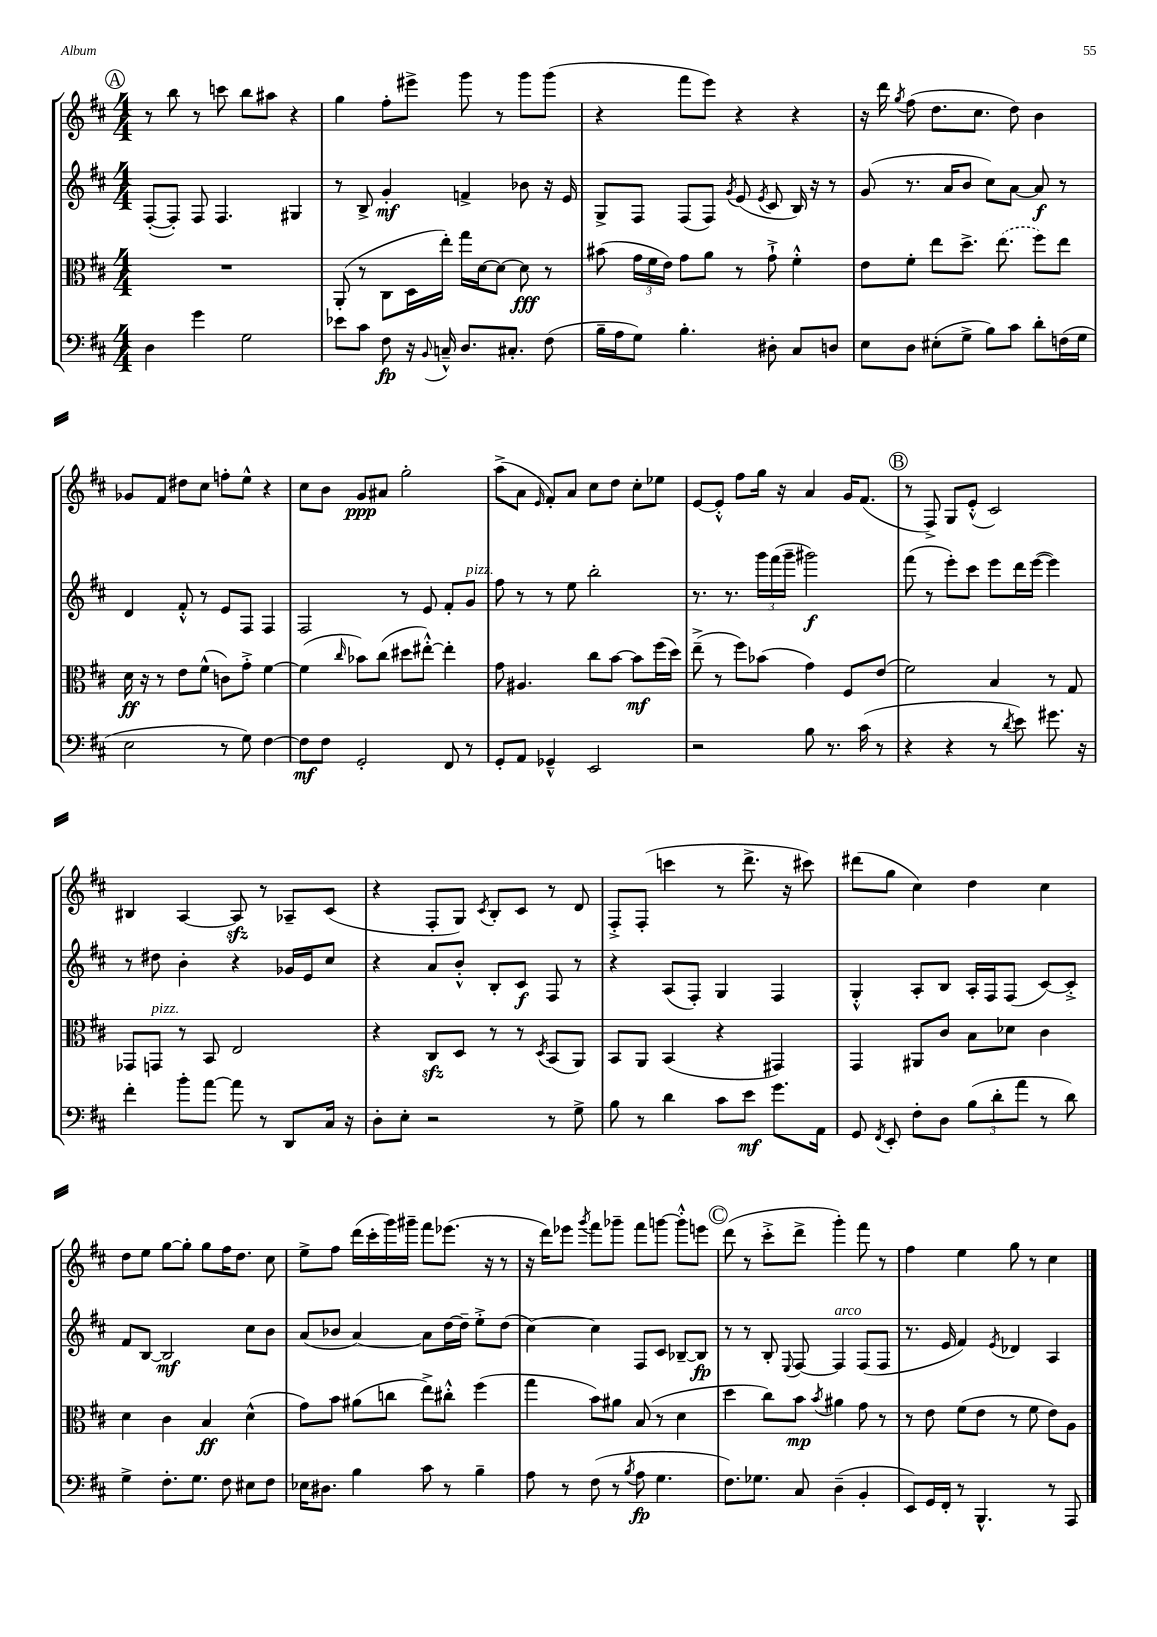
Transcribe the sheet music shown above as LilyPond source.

<<
\new StaffGroup <<
\new Staff = "s0" {
    \clef treble \key d \major \numericTimeSignature \time 4/4
    \autoBeamOff \mark \markup { \circle "A" } r8 b''8 r8 c'''8 b''8[ ais''8] r4 |
    g''4 fis''8[-. eis'''8]-> g'''8 r8 g'''8[ g'''8]( |
    r4 fis'''8[ e'''8]) r4 r4 |
    r16 d'''16 \acciaccatura { g''8 } fis''8( d''8.[ cis''8.] d''8) b'4 |
    ges'8[ fis'8] dis''8[ cis''8] f''8[-. e''8]-^ r4 |
    cis''8[ b'8] g'8[\ppp ais'8] g''2-. |
    a''8[->( a'8] \grace { e'16 } fis'8[-.) a'8] cis''8[ d''8] cis''8[-. ees''8] |
    e'8[~ e'8]-.-^ fis''8[ g''16] r16 a'4 g'16[ fis'8.]( |
    \mark \markup { \circle "B" } r8 fis8->) g8[ e'8]-.-^( cis'2) |
    bis4 a4~ a8\sfz r8 aes8[-- cis'8]( |
    r4 fis8[-. g8]) \acciaccatura { cis'8 } b8[-. cis'8] r8 d'8 |
    fis8[-.-> fis8]-.( c'''4 r8 d'''8.-> r16 cis'''8) |
    dis'''8[( g''8] cis''4) d''4 cis''4 |
    d''8[ e''8] g''8[~ g''8]-. g''8[ fis''16 d''8.] cis''8 |
    e''8[-> fis''8] d'''16[( cis'''16-. g'''16) gis'''16]-- fis'''8[ ees'''8.]( r16 r8 |
    r16 d'''16[) ees'''8] \acciaccatura { g'''8 } fis'''8[ ges'''8]-- fis'''8[ g'''8]~ g'''8[-.-^ e'''8] |
    \mark \markup { \circle "C" } d'''8( r8 cis'''8[-.-> d'''8]-> g'''4-.) fis'''8 r8 |
    fis''4 e''4 g''8 r8 cis''4 \bar "|." |
}
\new Staff = "s1" {
    \clef treble \key d \major \numericTimeSignature \time 4/4
    \autoBeamOff \mark \markup { \circle "A" } fis8[~-.( fis8]-.) fis8 fis4. gis4 |
    r8 b8-> g'4-.\mf f'4-> bes'8 r16 e'16 |
    g8[-> fis8] fis8[( fis8]) \acciaccatura { g'8 } e'8( \acciaccatura { e'8 } cis'8 b16) r16 r8 |
    g'8( r8. a'16[ b'8] cis''8[) a'8]~ a'8\f r8 |
    d'4 fis'8-.-^ r8 e'8[ fis8] fis4 |
    fis2 r8 e'8 fis'8[-. g'8]^\markup { \italic "pizz." } |
    fis''8 r8 r8 e''8 b''2-. |
    r8. r8. \tuplet 3/2 { g'''16[ fis'''16( g'''16]-- } gis'''2\f) |
    \mark \markup { \circle "B" } fis'''8( r8 e'''8[-.) cis'''8] e'''8[ d'''16 e'''16]~( e'''4) |
    r8 dis''8 b'4-. r4 ges'16[ e'16 cis''8] |
    r4 a'8[ b'8]-.-^ b8[-. cis'8]\f fis8 r8 |
    r4 a8[( fis8]-.) g4 fis4 |
    g4-.-^ a8[-. b8] a16[-. fis16 fis8]( cis'8[~) cis'8]-.-> |
    fis'8[ b8]~ b2\mf cis''8[ b'8] |
    a'8[( bes'8] a'4~) a'8[ d''16~ d''16]-- e''8[-.-> d''8]( |
    cis''4~) cis''4 fis8[ cis'8] bes8[~-- bes8]\fp |
    \mark \markup { \circle "C" } r8 r8 b8-. \appoggiatura { e8 } fis8~ fis4^\markup { \italic "arco" } fis8[( fis8] |
    r8. e'16 fis'4) \acciaccatura { e'8 } des'4 a4 \bar "|." |
}
\new Staff = "s2" {
    \clef alto \key d \major \numericTimeSignature \time 4/4
    \autoBeamOff \mark \markup { \circle "A" } R1 |
    a,8-.( r8 cis8[ d16 e''16]-.) g''16[ d'16~ d'8]~ d'8\fff r8 |
    bis'8( \tuplet 3/2 { g'16[ fis'16 e'16]) } g'8[ a'8] r8 g'8-!-> fis'4-.-^ |
    e'8[ fis'8]-. e''8[ d''8.]-> \once \slurDashed e''8.( fis''8[) e''8] |
    d'16\ff r16 r8 e'8[ fis'8]-^( c'8[) g'8]-.-> fis'4~ |
    fis'4( \grace { cis''16 } bes'8[) cis''8]( dis''8[ eis''8]~-.-^) eis''4-. |
    g'8 ais4. cis''8[ b'8]~ b'8[\mf fis''16( d''16]) |
    e''8--->( r8 fis''8[) bes'8]( g'4) fis8[ e'8]( |
    \mark \markup { \circle "B" } fis'2) b4 r8 g8 |
    ges,8[ g,8]^\markup { \italic "pizz." } r8 b,8 e2 |
    r4 cis8[\sfz d8] r8 r8 \acciaccatura { d8 } b,8[( a,8]) |
    b,8[ a,8] b,4( r4 gis,4) |
    g,4 ais,8[ cis'8] b8[ des'8] cis'4 |
    d'4 cis'4 b4\ff d'4-^( |
    g'8[) b'8] ais'8[( c''8] e''8[->) cis''8]-.-^ fis''4( |
    g''4 b'8[) ais'8] b8( r8 d'4 |
    \mark \markup { \circle "C" } d''4 cis''8[) b'8]\mp \acciaccatura { b'8 } ais'4 g'8 r8 |
    r8 e'8 fis'8[( e'8] r8 fis'8 e'8[) a8] \bar "|." |
}
\new Staff = "s3" {
    \clef bass \key d \major \numericTimeSignature \time 4/4
    \autoBeamOff \mark \markup { \circle "A" } d4 g'4 g2 |
    ees'8[ cis'8] fis8\fp r16 \appoggiatura { b,8 } c16---^ d8.[ cis8.]-. fis8( |
    b16[-- a16 g8]) b4.-. dis8-. cis8[ d8] |
    e8[ d8] eis8[-.( g8]-> b8[) cis'8] d'8[-. f16( g16] |
    e2 r8 g8) fis4~ |
    fis8[\mf fis8] g,2-. fis,8 r8 |
    g,8[-. a,8] ges,4---^ e,2 |
    r2 b8 r8. cis'16( r8 |
    \mark \markup { \circle "B" } r4 r4 r8 \acciaccatura { d'8 } e'8) gis'8. r16 |
    fis'4-. b'8[-. a'8]~ a'8 r8 d,8[ cis16] r16 |
    d8[-. e8]-. r2 r8 g8-> |
    b8 r8 d'4 cis'8[ e'8]\mf g'8.[ a,16] |
    g,8 \acciaccatura { fis,8 } e,8-. fis8[-. d8] \tuplet 3/2 { b8[( d'8-. a'8] } r8 d'8) |
    g4-> fis8.[-. g8.] fis8 eis8[ fis8] |
    ees16[ dis8.] b4 cis'8 r8 b4-- |
    a8 r8 fis8( r8 \acciaccatura { b8 } a8\fp g4. |
    \mark \markup { \circle "C" } fis8.[) ges8.] cis8 d4--( b,4-. |
    e,8[) g,16 fis,16]-. r8 b,,4.-^ r8 a,,8 \bar "|." |
}
>>
>>
\layout { \context { \Score \remove "Bar_number_engraver" } }
